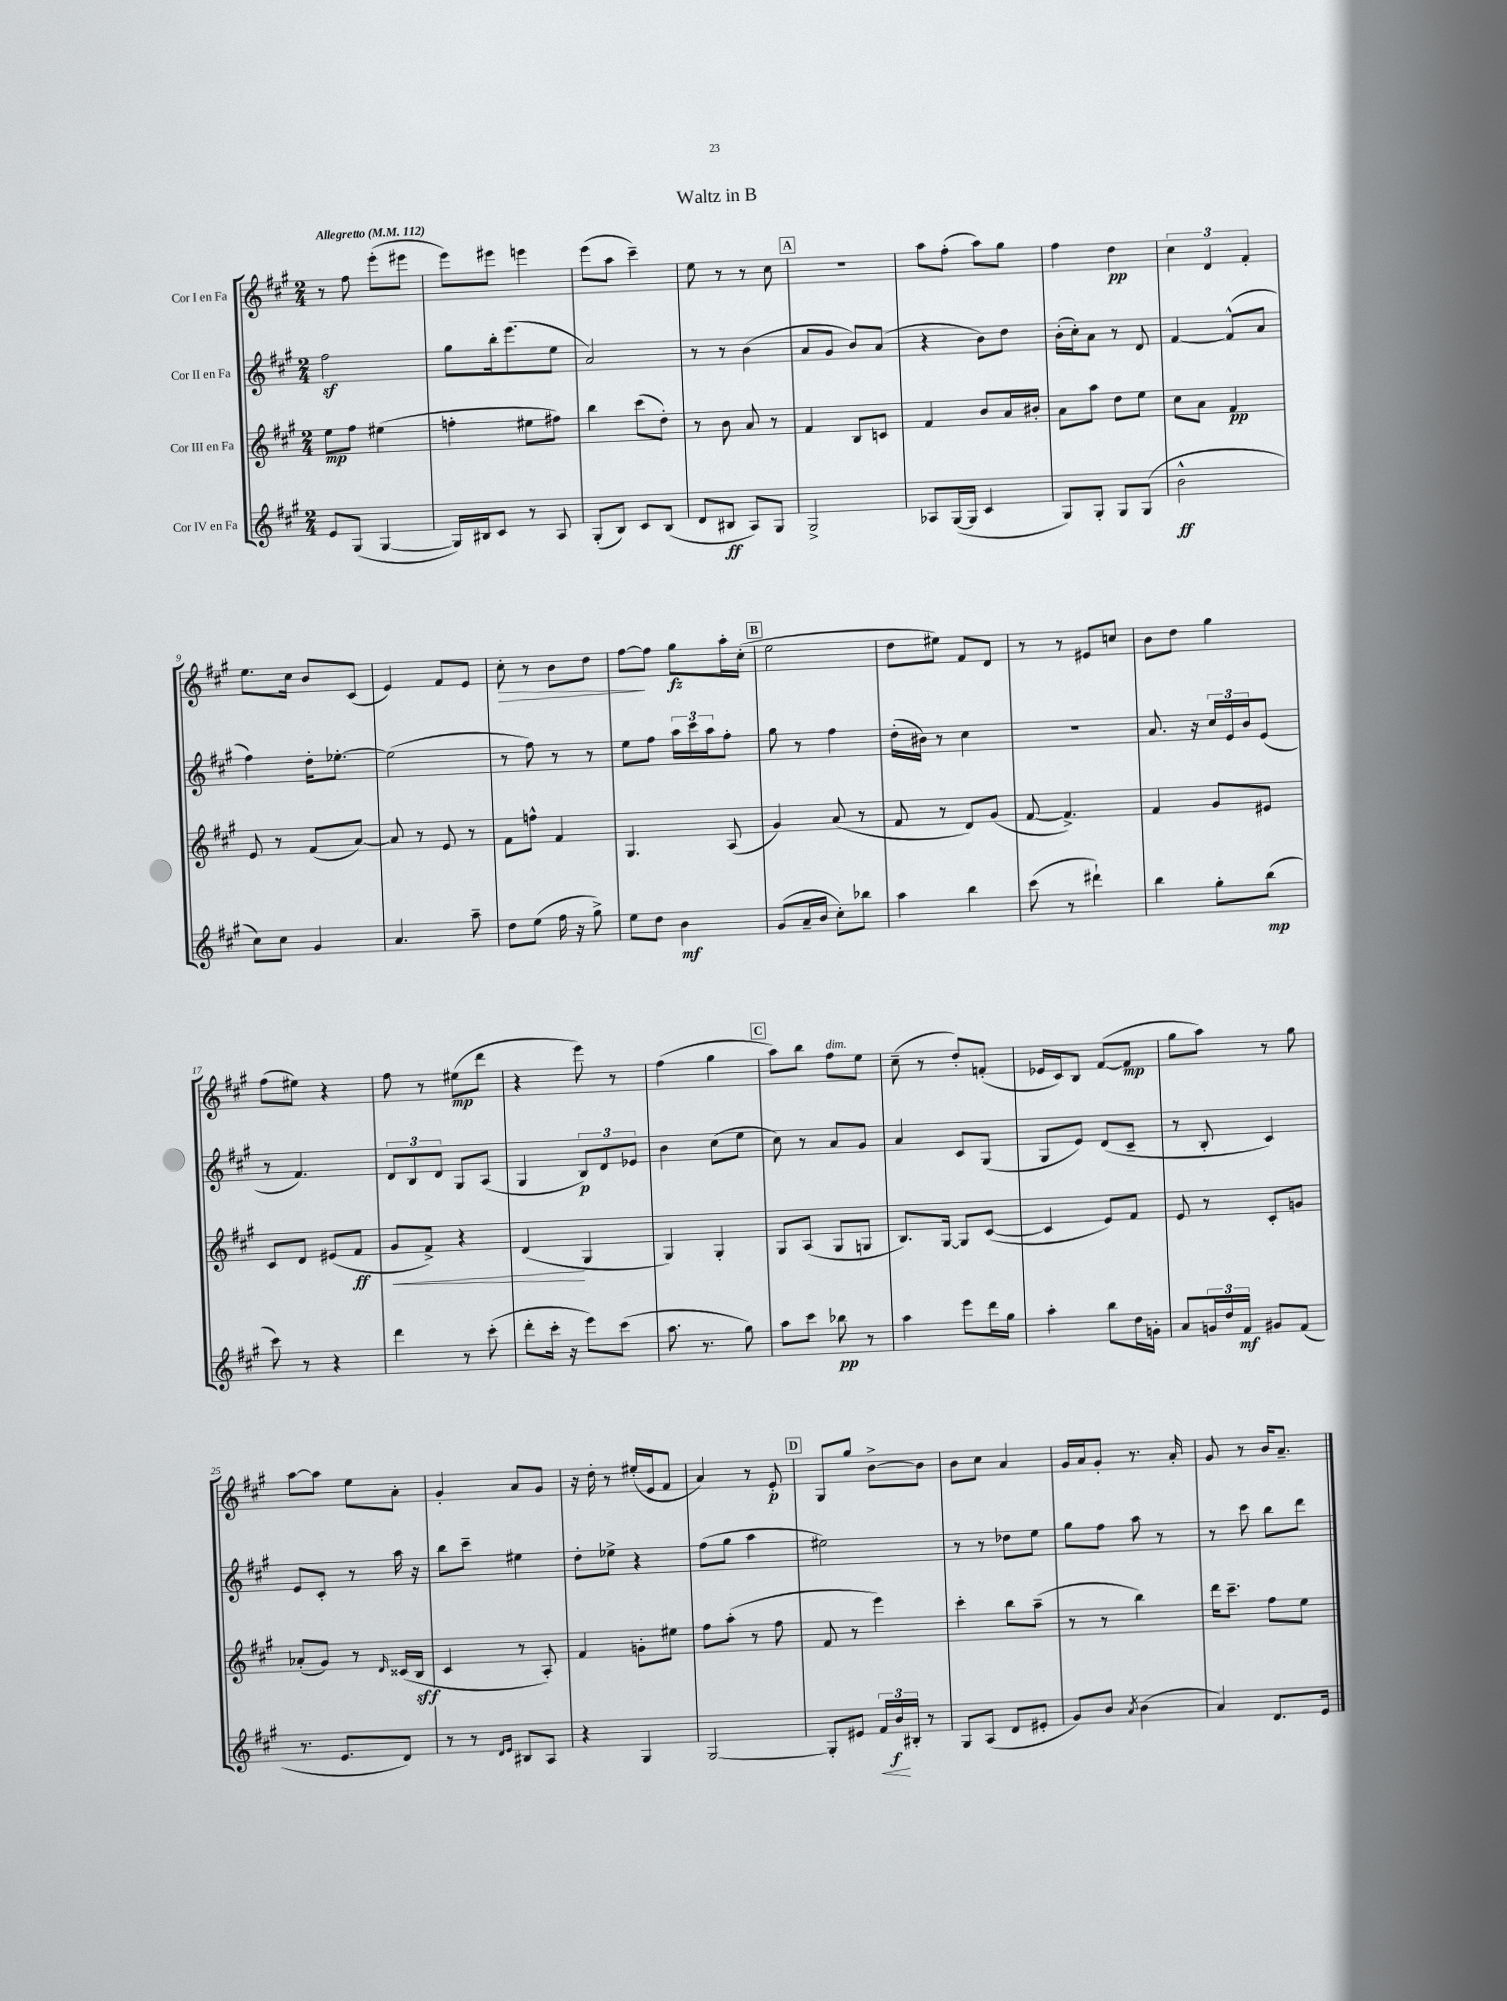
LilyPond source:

\header { title = "Waltz in B" }
<<
\new StaffGroup <<
\new Staff = "s0" \with { instrumentName = "Cor I en Fa" } {
    \clef treble \key a \major \numericTimeSignature \time 2/4 \tempo "Allegretto" 4 = 112
    r8 fis''8 e'''8-.( eis'''8 |
    e'''8) eis'''8 e'''4 |
    e'''8( a''8 cis'''4--) |
    e''8 r8 r8 cis''8 |
    \mark \markup { \box "A" } r2 |
    a''8 fis''8-.( a''8) gis''8 |
    fis''4 d''4\pp |
    \tuplet 3/2 { cis''4 d'4 fis'4-. } |
    e''8. cis''16 b'8 cis'8( |
    e'4) fis'8 e'8 |
    cis''8-.\> r8 b'8 d''8 |
    fis''8~\! fis''8 gis''8\fz a''16-. cis''16-.( |
    \mark \markup { \box "B" } e''2 |
    d''8 eis''8) fis'8 d'8 |
    r8 r8 eis'8 c''8 |
    b'8 d''8 gis''4 |
    fis''8( eis''8) r4 |
    fis''8 r8 eis''8\mp( d'''8 |
    r4 e'''8) r8 |
    fis''4( gis''4 |
    \mark \markup { \box "C" } a''8) b''8 fis''8^\markup { \italic "dim." } e''8 |
    cis''8--( r8 d''8-.) f'8-.( |
    ees'16 cis'16) b8 fis'8~( fis'8\mp |
    gis''8 a''8) r8 gis''8 |
    a''8~ a''8 e''8 a'8-. |
    gis'4-. a'8 gis'8 |
    r16 d''16-. r8 eis''16-.( e'16 fis'8 |
    a'4) r8 e'8-.\p |
    \mark \markup { \box "D" } gis8 gis''8 b'8~-> b'8 |
    b'8 cis''8 a'4 |
    gis'16 a'16 gis'8-. r8. a'16-. |
    gis'8 r8 b'16 a'8.-- \bar "|." |
}
\new Staff = "s1" \with { instrumentName = "Cor II en Fa" } {
    \clef treble \key a \major \numericTimeSignature \time 2/4
    fis''2\sf |
    gis''8 b''16-. e'''8.( e''8 |
    a'2) |
    r8 r8 b'4( |
    \mark \markup { \box "A" } a'8 gis'8 b'8) a'8( |
    r4 b'8) d''8 |
    b'16-.( cis''16-.) a'8 r8 d'8 |
    fis'4~ fis'8-^( a'8 |
    fis''4) d''16-. ees''8.~-. |
    ees''2( |
    r8 fis''8) r8 r8 |
    e''8 fis''8 \tuplet 3/2 { a''16 cis'''16 a''16 } fis''8-. |
    \mark \markup { \box "B" } gis''8 r8 fis''4 |
    d''16-.( bis'16) r8 cis''4 |
    r2 |
    a'8. r16 \tuplet 3/2 { cis''16 e'16 b'16 } e'8( |
    r8 fis'4.) |
    \tuplet 3/2 { d'8 b8 d'8 } gis8 a8( |
    gis4 \tuplet 3/2 { b8\p) d'8 ees'8 } |
    b'4 cis''8( e''8 |
    \mark \markup { \box "C" } cis''8) r8 a'8 gis'8 |
    a'4 cis'8 gis8( |
    gis8 e'8) d'8( cis'8-- |
    r8 b8-. cis'4) |
    e'8 cis'8-. r8 a''16 r16 |
    b''8 cis'''8-- eis''4 |
    d''8-. ees''8-> r4 |
    fis''8( gis''8 a''4 |
    \mark \markup { \box "D" } eis''2) |
    r8 r8 des''8 e''8 |
    gis''8 fis''8 a''8 r8 |
    r8 cis'''8 b''8 d'''8 \bar "|." |
}
\new Staff = "s2" \with { instrumentName = "Cor III en Fa" } {
    \clef treble \key a \major \numericTimeSignature \time 2/4
    e''8\mp fis''8 eis''4( |
    f''4-. eis''8 fis''8) |
    b''4 cis'''8( d''8-.) |
    r8 b'8 a'8 r8 |
    \mark \markup { \box "A" } fis'4 b8 c'8 |
    fis'4 b'8 a'16 bis'16-. |
    a'8 a''8 d''8 e''8 |
    cis''8 a'8 fis'4\pp |
    e'8 r8 fis'8( a'8~) |
    a'8 r8 e'8 r8 |
    fis'8 f''8-^ fis'4 |
    gis4. a8( |
    \mark \markup { \box "B" } gis'4) a'8( r8 |
    fis'8 r8 d'8) gis'8( |
    fis'8~ fis'4.->) |
    fis'4 gis'8 eis'8 |
    cis'8 d'8 eis'8( fis'8\ff |
    gis'8\< fis'8->) r4 |
    d'4\!( gis4 |
    gis4) gis4-. |
    \mark \markup { \box "C" } gis8 a8( gis8 g8 |
    b8.) gis16~ gis8 cis'8~( |
    cis'4 e'8) fis'8 |
    e'8 r8 cis'8-. g'8 |
    aes'8-.( gis'8) r8 \grace { d'16 } cisis'16( b16\sff |
    cis'4 r8 a8-.) |
    fis'4 g'8-. eis''8 |
    fis''8 a''8-.( r8 fis''8 |
    \mark \markup { \box "D" } fis'8 r8 e'''4) |
    cis'''4-. b''8 a''8--( |
    r8 r8 b''4) |
    d'''16 cis'''8.-- fis''8 e''8 \bar "|." |
}
\new Staff = "s3" \with { instrumentName = "Cor IV en Fa" } {
    \clef treble \key a \major \numericTimeSignature \time 2/4
    e'8 gis8( gis4~ |
    gis16) bis16 cis'8 r8 a8 |
    gis8-.( b8) cis'8 b8( |
    d'8 bis8\ff a8) gis8 |
    \mark \markup { \box "A" } gis2-> |
    aes8 gis16~( gis16 cis'4 |
    gis8) gis8-. gis8 gis8( |
    b'2-^\ff |
    cis''8) cis''8 gis'4 |
    a'4. a''8-- |
    d''8 e''8( fis''16 r16 gis''8->) |
    e''8 d''8 b'4\mf |
    \mark \markup { \box "B" } gis'8( a'16-- b'16 cis''8-.) bes''8 |
    a''4 b''4 |
    cis'''8( r8 dis'''4-!) |
    b''4 gis''8-. b''8\mp( |
    cis'''8) r8 r4 |
    d'''4 r8 cis'''8-.( |
    d'''8-. cis'''16-. r16 e'''8) cis'''8( |
    a''8. r8. gis''8) |
    \mark \markup { \box "C" } a''8 cis'''8 bes''8\pp r8 |
    a''4 e'''8 d'''16 gis''16 |
    a''4-. b''8 d''16 g'16-. |
    a'8 \tuplet 3/2 { g'16 d''16 fis'16\mf } gis'8 fis'8( |
    r8. e'8. d'8) |
    r8 r8 \grace { d'16 e'16 } bis8 a8 |
    r4 gis4 |
    gis2~ |
    \mark \markup { \box "D" } gis8-. eis'8 \tuplet 3/2 { fis'16\< b'16\f\! bis16-. } r8 |
    gis8 a8( d'8 eis'8-. |
    gis'8) b'8 \acciaccatura { a'8 } b'4( |
    a'4) d'8. e'16 \bar "|." |
}
>>
>>
